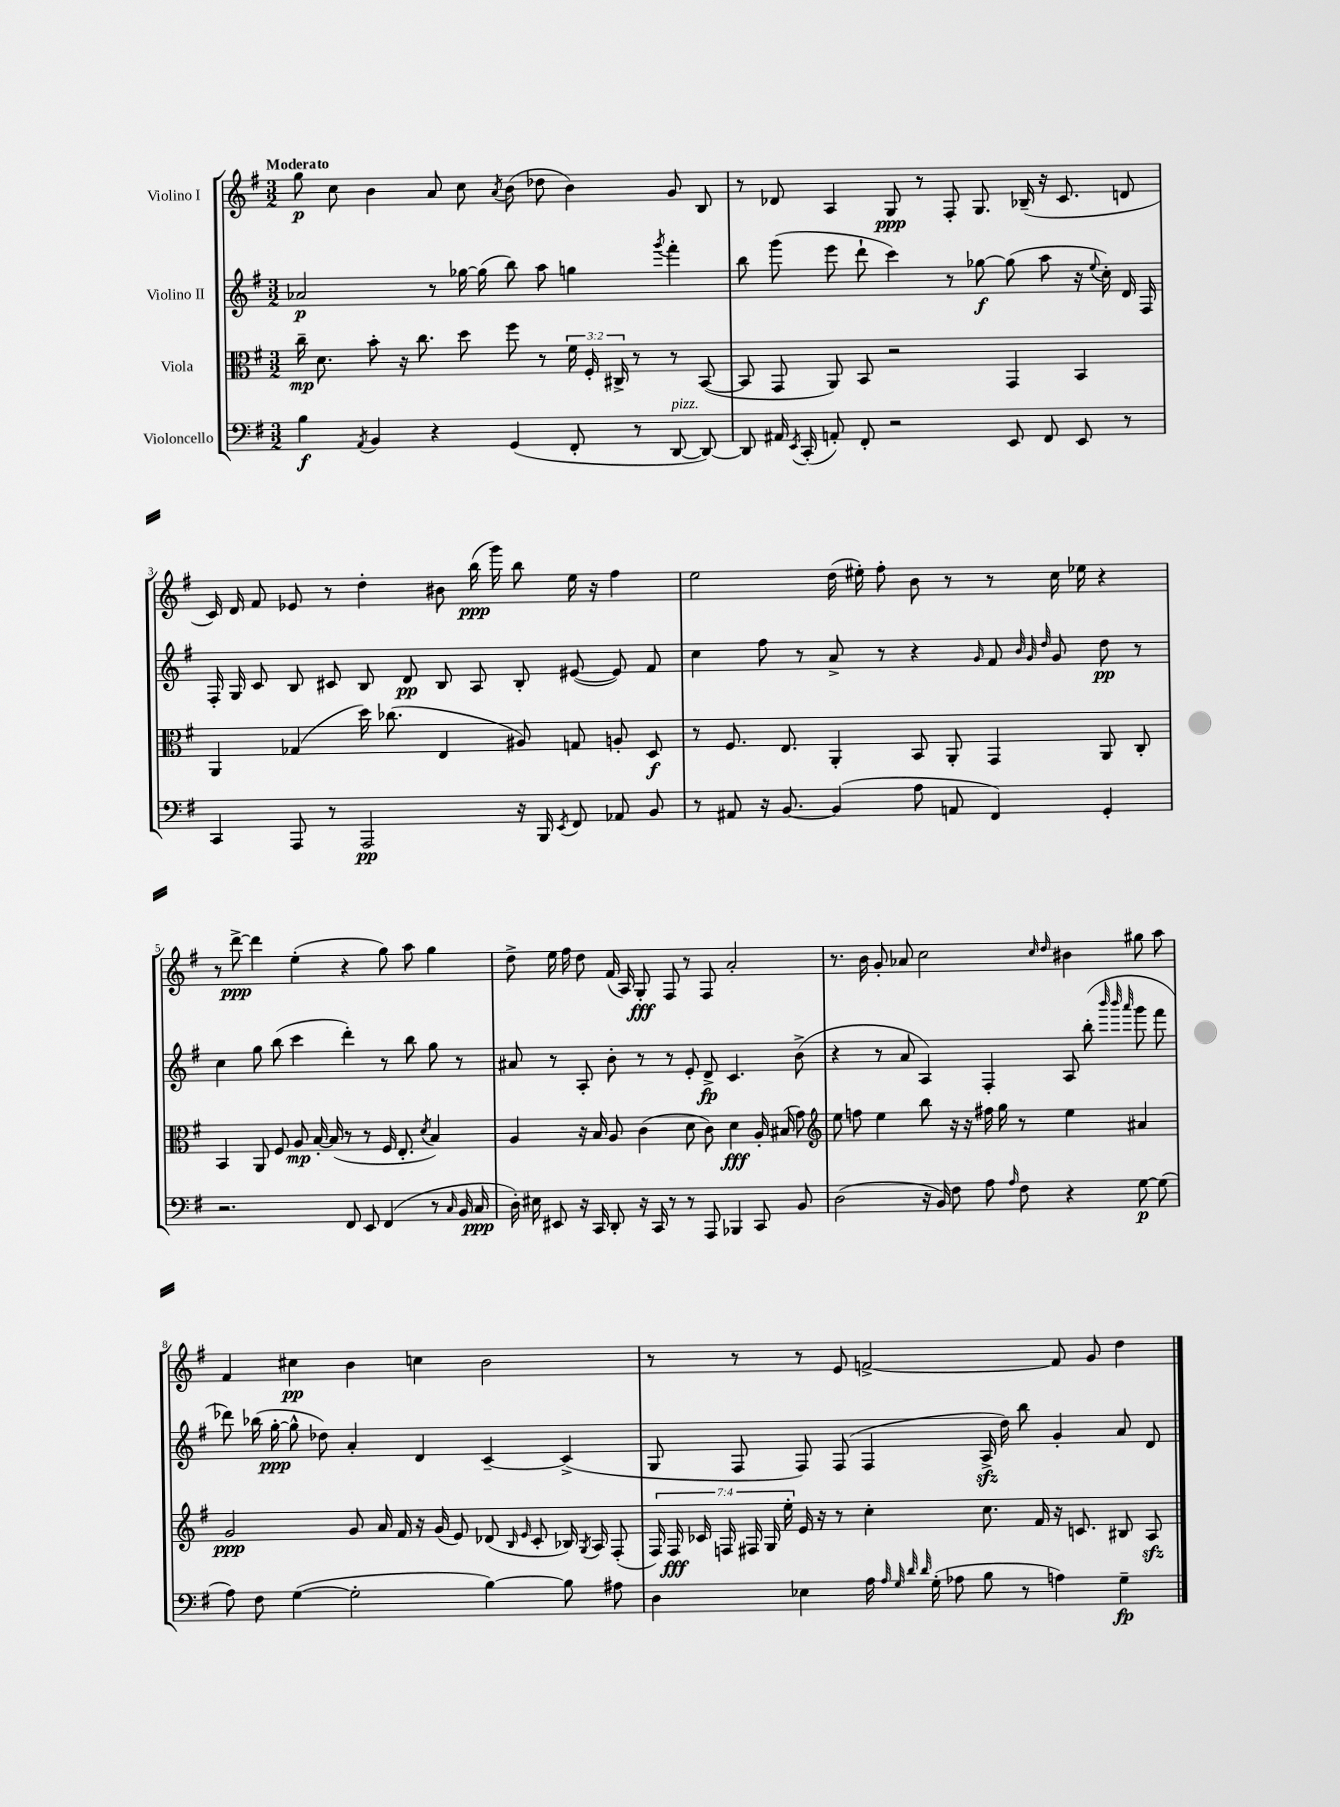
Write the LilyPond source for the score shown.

<<
\new StaffGroup <<
\new Staff = "s0" \with { instrumentName = "Violino I" } {
    \clef treble \key g \major \numericTimeSignature \time 3/2 \tempo "Moderato"
    \autoBeamOff g''8\p c''8 b'4 a'8 c''8 \acciaccatura { a'8 } b'8( des''8 b'4) g'8 b8 |
    r8 des'8 a4 g8\ppp r8 fis8-. g8. bes16--( r16 c'8. d'8 |
    c'16) d'16 fis'8 ees'8 r8 d''4-. bis'8 b''16\ppp( g'''16) b''8 e''16 r16 fis''4 |
    e''2 d''16( eis''16-.) fis''8-. b'8 r8 r8 c''16 ees''16 r4 |
    r8 d'''8~->\ppp d'''4 e''4-.( r4 g''8) a''8 g''4 |
    d''8-> e''16 fis''16 d''8 fis'16( a16) g8-.\fff fis8 r8 fis8 a'2-. |
    r8. b'16 g'8-. aes'8 c''2 \grace { c''16 d''16 } bis'4 gis''8 a''8 |
    fis'4 cis''4\pp b'4 c''4 b'2 |
    r8 r8 r8 e'8 f'2~-> f'8 g'8 d''4 \bar "|." |
}
\new Staff = "s1" \with { instrumentName = "Violino II" } {
    \clef treble \key g \major \numericTimeSignature \time 3/2
    \autoBeamOff aes'2\p r8 ges''16~ ges''16( b''8) a''8 g''4 \acciaccatura { g'''8 } fis'''4-. |
    b''8 g'''8( e'''8 d'''8-! c'''4) r8 ges''8~\f ges''8( a''8 r16 \appoggiatura { e''8 } c''16-.) d'16 fis16 |
    fis16-. g16 c'8 b8 cis'8 b8 d'8\pp b8 a8 b8-. eis'8~( eis'8) fis'8 |
    c''4 fis''8 r8 a'8-> r8 r4 \grace { g'16 } fis'8 \grace { b'32 g'32 d''32 } g'8 d''8\pp r8 |
    c''4 g''8 b''8( c'''4 d'''4-.) r8 b''8 g''8 r8 |
    ais'8 r8 a8-. b'8-. r8 r8 e'8-. d'8->\fp c'4. b'8->( |
    r4 r8 a'8 a4) fis4-. a8 b''8-.( \grace { b'''32 b'''32 a'''32 } g'''8 fis'''8 |
    des'''8) bes''16( g''16~-.\ppp g''8-^ des''8) a'4-. d'4 c'4~-- c'4->( |
    g8 fis8 fis8) fis8( fis4 a16->\sfz d''16) b''8 g'4-. a'8 d'8 \bar "|." |
}
\new Staff = "s2" \with { instrumentName = "Viola" } {
    \clef alto \key g \major \numericTimeSignature \time 3/2 \override Staff.TupletNumber.text = #tuplet-number::calc-fraction-text
    \autoBeamOff c''16--\mp d'8. b'8-. r16 c''8. d''8 fis''8 r8 \tuplet 3/2 { fis'16 fis16-. cis16-> } r8 r8 b,8~( |
    b,8 g,8 a,8) b,8 r2 g,4 b,4 |
    a,4 ges4( d''16) ces''8.( e4 ais8) g8 a8-. d8\f |
    r8 fis8. e8. a,4-. b,8 a,8-. g,4 a,8 c8-. |
    b,4 a,8 fis8 a8\mp b16~-. b16( r8 r8 fis16 e8.-. \acciaccatura { d'8 } b4) |
    a4 r16 b16 a8 c'4( d'8 c'8) d'4\fff a16-. bis16( g'8) |
    \clef treble e''8 f''8 e''4 b''8 r16 r16 fis''16 g''16 r8 e''4 ais'4 |
    g'2\ppp g'8 a'16 fis'16 r16 g'16( e'8) des'8( \grace { b16 e'16 } c'8-. bes16) \acciaccatura { g8 } a16 fis8-.( |
    \tuplet 7/4 { fis16) fis16\fff ces'16 f16 fis16 g16 e''16-. } e'16 r16 r8 c''4-. c''8. fis'16 r16 c'8. bis8 a8\sfz \bar "|." |
}
\new Staff = "s3" \with { instrumentName = "Violoncello" } {
    \clef bass \key g \major \numericTimeSignature \time 3/2
    \autoBeamOff b4\f \acciaccatura { a,8 } b,4 r4 g,4( fis,8-. r8 d,8~^\markup { \italic "pizz." } d,8~) |
    d,8 ais,16 \acciaccatura { e,8 } c,16-.( a,8-.) fis,8-. r2 e,8 fis,8 e,8 r8 |
    c,4 a,,8 r8 a,,2\pp r16 b,,16 \acciaccatura { e,8 } fis,8 aes,8 b,8 |
    r8 ais,8 r16 b,8.~ b,4( a8 a,8 fis,4) g,4-. |
    r2. fis,8 e,8 fis,4( r8 \grace { c16 } b,16 c16\ppp |
    d16-.) eis16 eis,8 r16 c,16 d,8-. r16 c,16 r8 r8 a,,8 bes,,4 c,8 b,8 |
    d2( r16 b,16) fis8 a8 \grace { a16 } fis8 r4 g8~\p g8( |
    a8) fis8 g4~( g2-. b4~) b8 ais8 |
    d4 ees4 a16 \grace { a32 g32 d'32 d'32 } g16-.( aes8 b8 r8 a4) g4--\fp \bar "|." |
}
>>
>>
